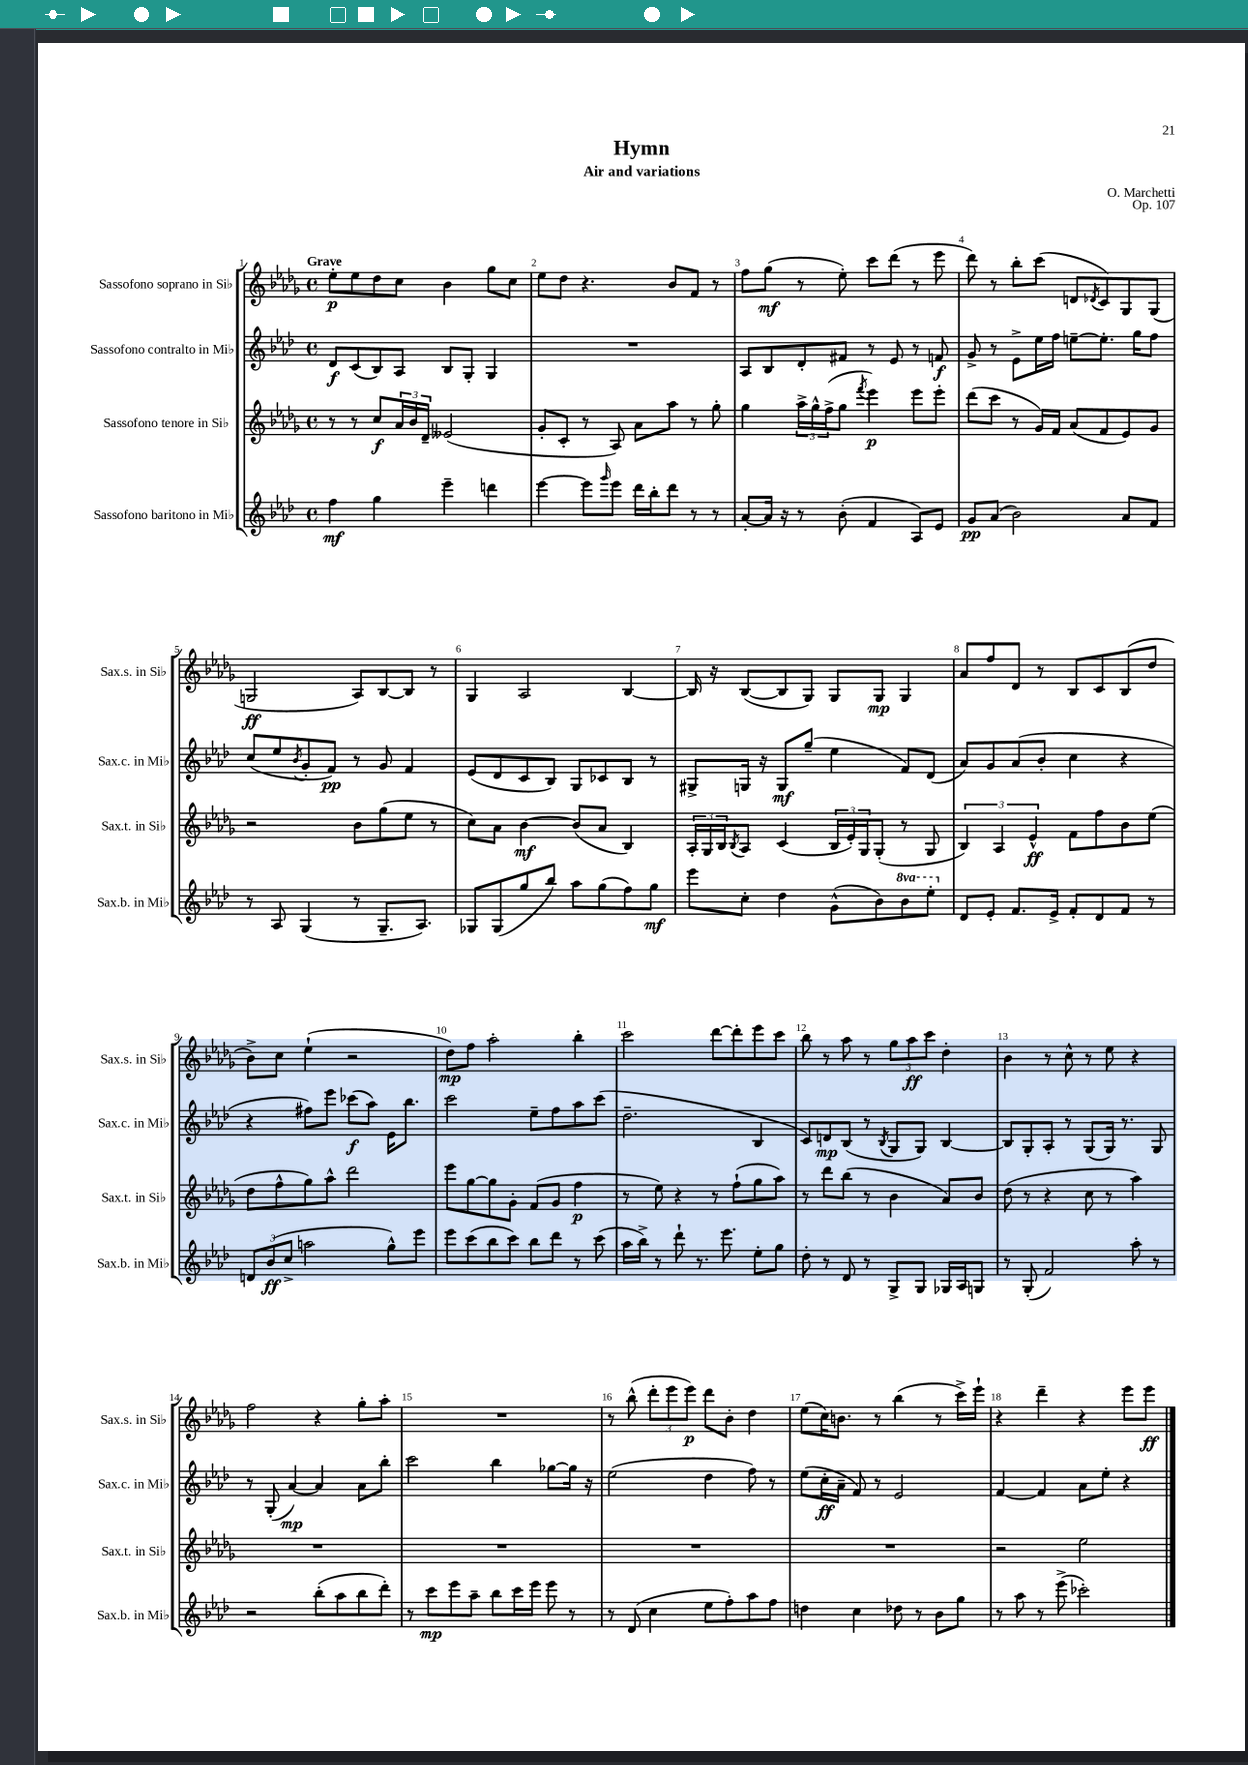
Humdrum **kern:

**kern	**kern	**kern	**kern
*staff4	*staff3	*staff2	*staff1
*clefG2	*clefG2	*clefG2	*clefG2
*k[b-e-a-d-]	*k[b-e-a-d-g-]	*k[b-e-a-d-]	*k[b-e-a-d-g-]
*M4/4	*M4/4	*M4/4	*M4/4
*met(c)	*met(c)	*met(c)	*met(c)
4ff	8r	8d-	8ee-'
.	8r	(8c	8ee-
4gg	8cc	8B-)	8dd-
.	24a-	8A-	8cc
.	24b-	.	.
.	24d-~	.	.
4eee-~	(2e--	8B-	4b-
.	.	8G'	.
4ddd	.	4G	8gg-
.	.	.	8cc
=	=	=	=
[4eee-	8g-'	1r	8ee-
.	8c'	.	8dd-
8eee-]	8r	.	4.r
16qqggg	.	.	.
8eee-	8A-)	.	.
16ddd-	8a-	.	.
16bb-'	.	.	.
8ddd-	8aa-	.	8b-
8r	8r	.	8f
8r	8gg-'	.	8r
=	=	=	=
[8a-'	4gg-	8A-	8ff
16a-]	.	8B-	(8gg-
16r	.	.	.
8r	24aa-^	8d-'	8r
.	24gg-^^	.	.
.	(24ff^	.	.
(8b-'	8gg-	8f#	8ee-')
.	8qfff	.	.
4f	4eee-)	8r	8ccc
.	.	8e-	(8ddd-
8A-)	8eee-	8r	8r
8e-	8eee-'	8f	8eee-
=	=	=	=
8g	(8ddd-	8g^	8ddd-)
(8a-	8ccc	8r	8r
2b-)	8r	8e-^	8bb-'
.	16g-)	16ee-	(8ccc
.	16f	16ff	.
.	(8a-	[8ee~	8d
.	.	.	8qd-
.	8f	8.ee']	8c)
8a-	8e-)	.	8G-
.	.	16gg	.
8f	8g-	8ff	(8G-
=	=	=	=
8r	2r	(8cc	2G
8A-	.	8ee-	.
.	.	8qb-	.
(4G	.	8g'	.
.	.	8f)	.
8r	8b-	8r	8A-)
8.G~	(8gg-	8g	[8B-
.	8ee-	4f	8B-]
8.A-)	.	.	.
.	8r	.	8r
=	=	=	=
8G-	8cc)	(8e-	4G-
(8G-	8a-	8d-	.
8gg	[4b-	8c	2A-
8bb-)	.	8B-)	.
8aa-	(8b-]	8G	.
(8gg	8a-	8c-	.
8ff)	4B-)	8B-	[4B-
8gg	.	8r	.
=	=	=	=
8eee-	24A-'	8G#^	16B-]
.	24G-	.	.
.	.	.	16r
.	24B-	.	.
.	8qB-	.	.
8cc'	8A-	16G	([8B-
.	.	16r	.
4dd-	(4c	8G	8B-]
.	.	(8gg~	8G-)
(8g^^	24B-	4ee-	8G-
.	24e-')	.	.
.	24G-	.	.
8b-)	(8G-'	.	8G-
8bb-	8r	8f)	4G-
8eee-'	8G-	(8d-	.
=	=	=	=
8d-	6B-)	8a-)	8a-
8e-'	.	8g	8ff
.	6A-	.	.
8.f	.	(8a-	8d-
.	6e-^^	.	.
.	.	8b-'	8r
16e-^	.	.	.
8f'	8f	4cc	8B-
8d-	8ff	.	8c
8f	8b-	4r	(8B-
8r	(8ee-	.	8dd-
=	=	=	=
12d	8dd-	4r	8b-^)
(12b-	.	.	.
.	8ff^^	.	8cc
12cc^	.	.	.
2aa	8gg-)	8ff#)	(4ee-`
.	8aa-^^	8eee-	.
.	2ddd-	(8ccc-	2r
.	.	8aa-)	.
8gg^^)	.	16e-	.
.	.	8.bb-	.
8eee-	.	.	.
=	=	=	=
8eee-	8eee-	2ccc	8dd-)
(8ccc	[8gg-	.	8ff
8bb-	8gg-]	.	2aa-'
8ccc)	8g-'	.	.
8bb-	(8f	8ee-~	.
8ddd-	8g-	8ff	.
8r	4ff	8aa-	4bb-'
(8ccc	.	(8ccc	.
=	=	=	=
16aa-	8r	2.dd-~	2ccc
16bb-^)	.	.	.
8r	8ee-)	.	.
8ddd-`	4r	.	.
8.r	.	.	.
.	8r	.	[8ddd-
8.eee-	.	.	.
.	(8ff`	.	8ddd-']
8ee-'	8gg-	4B-	8eee-
8gg	8aa-)	.	8ccc
=	=	=	=
8dd-'	8r	8c)	8bb-
8r	8ddd-	8d	8r
8d-	(8bb-	(8B-	8aa-
8r	8r	8r	8r
.	.	8qB-	.
8G^	4b-	8G	12gg-
.	.	.	12aa-
8G	.	8G)	.
.	.	.	12ccc
16G-	8a-)	[4B-	4dd-'
16A-	.	.	.
8G	8b-	.	.
=	=	=	=
8r	(8dd-	8B-]	4b-
(8G'	8r	8G'	.
2f)	4r	8A-'	8r
.	.	8r	8cc^^
.	8cc	(8G	8r
.	8r	16G)	8ee-
.	.	8.r	.
8aa-'	4aa-)	.	4r
8r	.	8G	.
=	=	=	=
2r	1r	8r	2ff
.	.	(8G'	.
.	.	[4a-)	.
(8bb-'	.	4a-]	4r
8aa-	.	.	.
8bb-	.	8a-	8gg-'
8ddd-')	.	8bb-'	8aa-'
=	=	=	=
8r	1r	2ccc	1r
8ccc	.	.	.
8eee-	.	.	.
8aa-~	.	.	.
8bb-	.	4bb-	.
16ccc	.	.	.
16eee-	.	.	.
8eee-	.	[8gg-	.
8r	.	16gg-]	.
.	.	16r	.
=	=	=	=
8r	1r	(2ee-	8r
(8d-	.	.	(8bb-^^
4cc	.	.	12ddd-'
.	.	.	12eee-
.	.	.	12eee-)
8ee-	.	4dd-	8ddd-
8ff')	.	.	8b-'
8aa-	.	8ff)	4dd-
8ff	.	8r	.
=	=	=	=
4dd	1r	(8ee-	(8ee-
.	.	16cc'	16cc)
.	.	16a-~	8.b
4cc	.	8f)	.
.	.	8r	8r
8dd-	.	2e-	(4bb-
8r	.	.	.
8b-	.	.	8r
8gg	.	.	16ccc^)
.	.	.	16eee-`
=	=	=	=
8r	2r	[4f	4r
8aa-	.	.	.
8r	.	4f]	4ddd-~
(8eee-^	.	.	.
2ccc-')	2ee-	8a-	4r
.	.	8ee-'	.
.	.	4r	8eee-
.	.	.	8eee-
==	==	==	==
*-	*-	*-	*-
